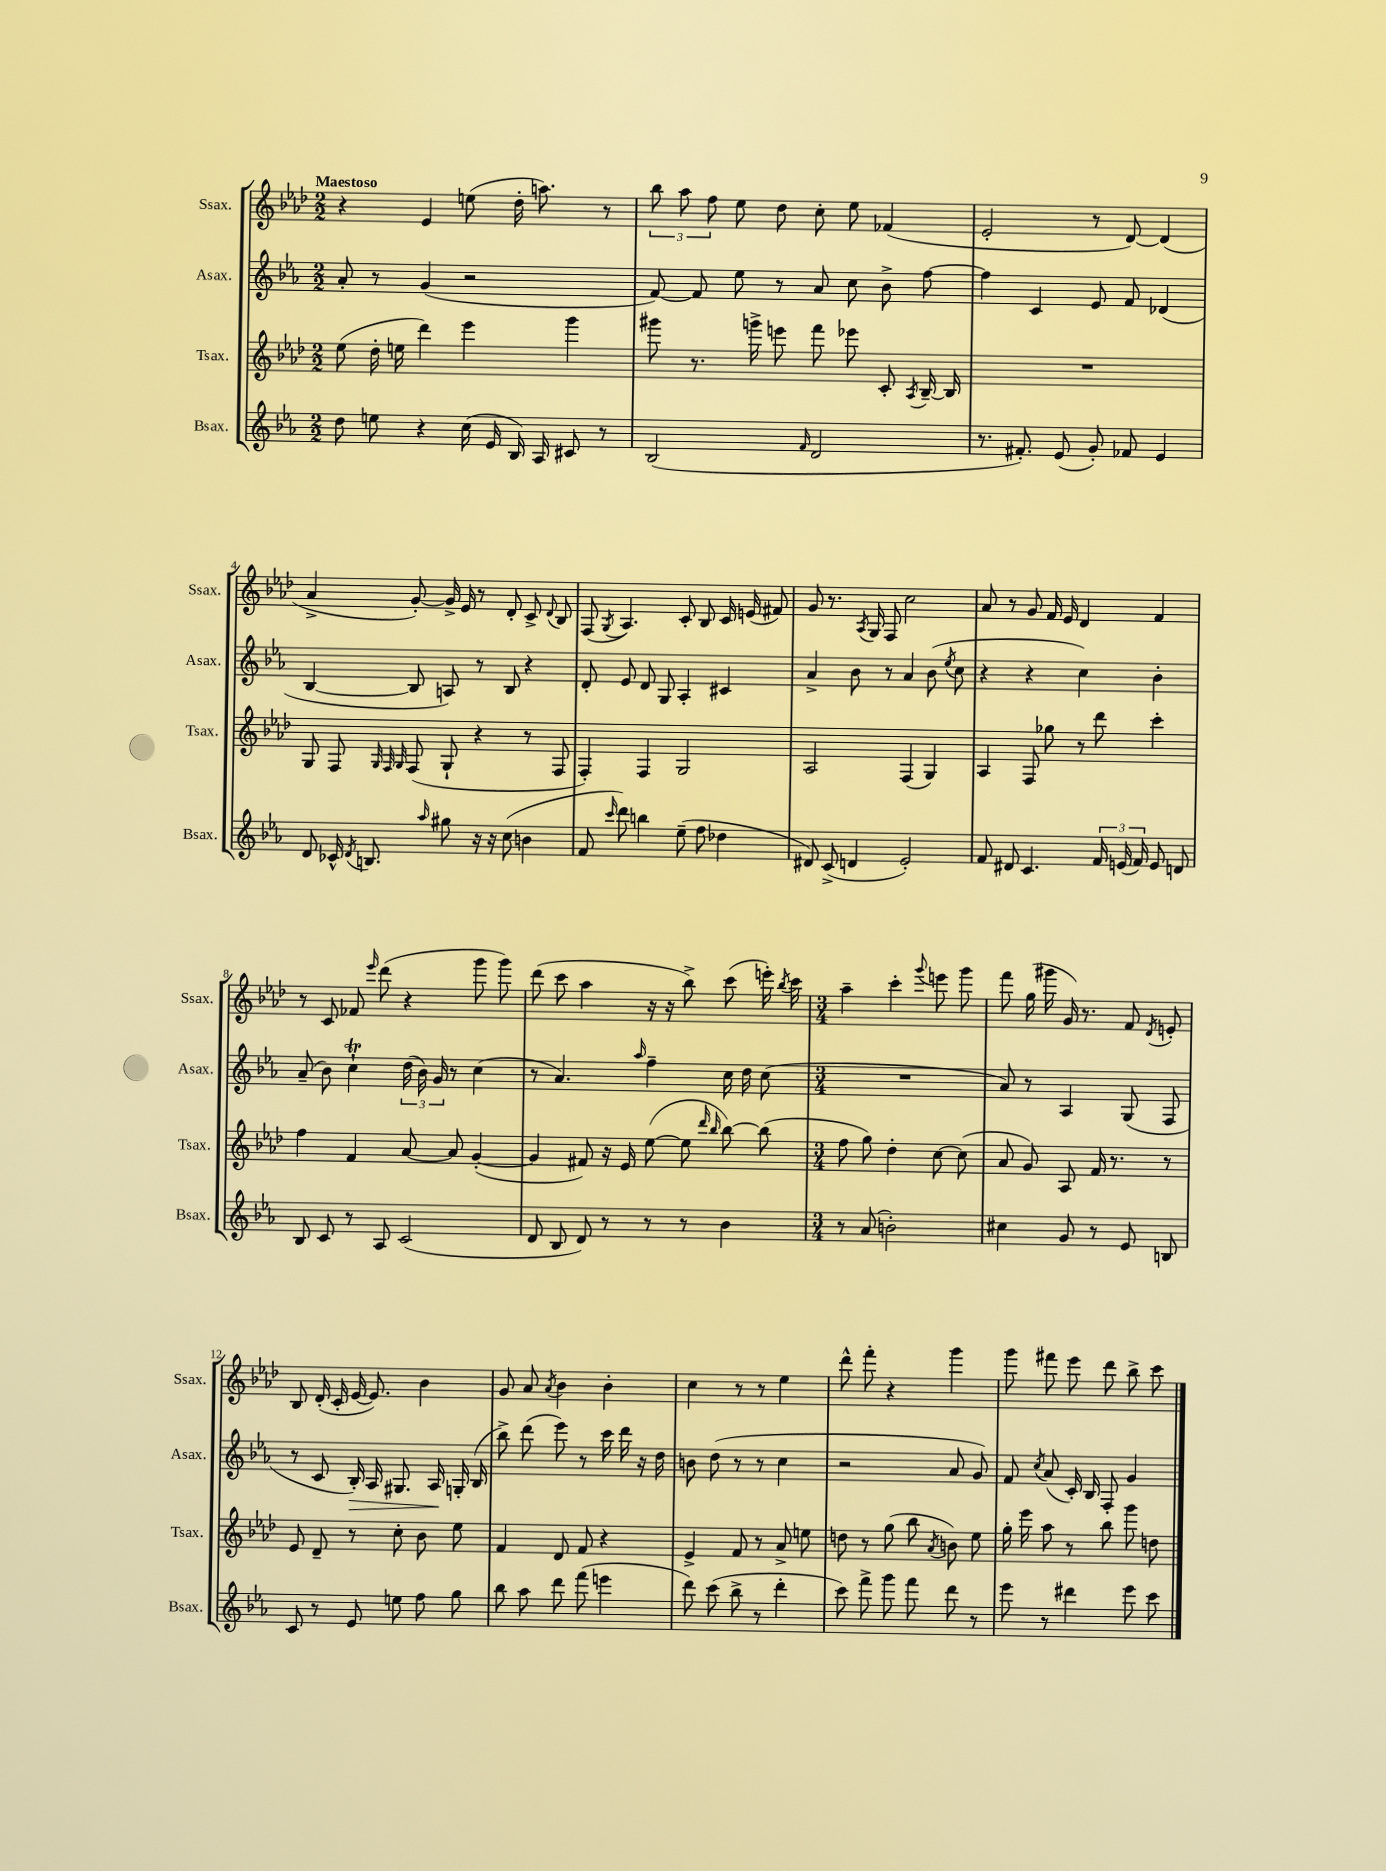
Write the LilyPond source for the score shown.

<<
\new StaffGroup <<
\new Staff = "s0" \with { instrumentName = "Ssax." shortInstrumentName = "Ssax." } {
    \clef treble \key aes \major \numericTimeSignature \time 2/2 \tempo "Maestoso"
    \autoBeamOff r4 ees'4 e''8( des''16-. a''8.) r8 |
    \tuplet 3/2 { bes''8 aes''8 f''8 } ees''8 des''8 c''8-. ees''8 fes'4( |
    ees'2-. r8 des'8~) des'4( |
    aes'4-> g'8~-.) g'16-> ees'16 r8 des'8-. c'8-> \appoggiatura { des'8 } bes8 |
    f8( \acciaccatura { g8 } aes4.) c'8-. bes8 c'16 e'16( fis'8) |
    g'8 r8. \acciaccatura { aes8 } g16 f8 c''2 |
    aes'8 r8 g'8 f'16 ees'16 des'4 f'4 |
    r8 c'8 fes'8 \grace { ees'''16 } des'''8( r4 g'''8 g'''8) |
    des'''8( c'''8 aes''4 r16 r16 bes''8->) c'''8( e'''16-.) \acciaccatura { bes''8 } c'''16 |
    \numericTimeSignature \time 3/4 aes''4-- c'''4-. \appoggiatura { g'''8 } e'''8 g'''8 |
    f'''8 g''16( gis'''16 g'16) r8. f'8 \acciaccatura { des'8 } e'8-. |
    bes8 des'16-.( c'16-. ees'16~ ees'8.) bes'4 |
    g'8 aes'8 \acciaccatura { aes'8 } bes'4 bes'4-. |
    c''4 r8 r8 ees''4 |
    des'''8-^ f'''8-. r4 g'''4 |
    g'''8 fis'''8 ees'''8 des'''8 bes''8-> c'''8 \bar "|." |
}
\new Staff = "s1" \with { instrumentName = "Asax." shortInstrumentName = "Asax." } {
    \clef treble \key ees \major \numericTimeSignature \time 2/2
    \autoBeamOff aes'8-. r8 g'4( r2 |
    f'8~) f'8 ees''8 r8 aes'8 c''8 bes'8-> f''8~ |
    f''4 c'4 ees'8 f'8 des'4( |
    bes4~ bes8 a8) r8 bes8 r4 |
    d'8-. ees'8 d'8 g8 aes4-. cis'4 |
    aes'4-> bes'8 r8 aes'4 bes'8( \acciaccatura { ees''8 } c''8 |
    r4 r4 c''4) bes'4-. |
    aes'8--( bes'8) c''4-!\trill \tuplet 3/2 { d''16( bes'16) g'16 } r8 c''4( |
    r8 aes'4.) \grace { aes''16 } f''4-- c''16 d''16 c''8( |
    \numericTimeSignature \time 3/4 R2. |
    aes'8) r8 aes4 g8( f8 |
    r8 c'8 bes16-.\>) aes16 gis8. aes16\! g16-. bes16( |
    bes''8->) d'''8( ees'''8) r8 c'''16 d'''16 r16 d''16 |
    b'8 d''8( r8 r8 c''4 |
    r2 aes'8 g'8) |
    f'8 \acciaccatura { c''8 } aes'8( c'16-.) bes16 f8-. g'4 \bar "|." |
}
\new Staff = "s2" \with { instrumentName = "Tsax." shortInstrumentName = "Tsax." } {
    \clef treble \key aes \major \numericTimeSignature \time 2/2
    \autoBeamOff ees''8( des''16-. e''16 des'''4) ees'''4 g'''4 |
    gis'''8 r8. g'''16-> e'''8 f'''8 ees'''8 c'8-. \acciaccatura { aes8 } bes16~-- bes16 |
    R1 |
    g8 f8 \grace { g32 f32 g32 } f8( g8-! r4 r8 f8 |
    f4-.) f4 g2 |
    aes2 f4( g4) |
    aes4 f8 ges''8 r8 des'''8 c'''4-. |
    f''4 f'4 aes'8~ aes'8 g'4~-.( |
    g'4 fis'8) r16 ees'16 ees''8~( ees''8 \grace { des'''16 bes''16 } bes''8~) bes''8( |
    \numericTimeSignature \time 3/4 f''8 g''8) des''4-. c''8~ c''8( |
    aes'8 g'8) aes8 f'16 r8. r8 |
    ees'8 des'8-- r8 c''8-. bes'8 ees''8 |
    f'4 des'8 f'8 r4 |
    ees'4-> f'8 r8 aes'8-> e''8 |
    d''8 r8 g''8( bes''8 \acciaccatura { aes'8 } b'8) ees''8 |
    g''16-. ees'''16 aes''8 r8 bes''8 g'''8 d''8 \bar "|." |
}
\new Staff = "s3" \with { instrumentName = "Bsax." shortInstrumentName = "Bsax." } {
    \clef treble \key ees \major \numericTimeSignature \time 2/2
    \autoBeamOff d''8 e''8 r4 c''16( ees'16 bes16) aes16 cis'8 r8 |
    bes2( \grace { f'16 } d'2 |
    r8. fis'8.-.) ees'8( g'8-.) fes'8 ees'4 |
    d'8 ces'16-^ \acciaccatura { d'8 } b8. \grace { aes''16 } gis''8 r16 r16 c''8( b'4 |
    f'8 \grace { c'''16 } d'''8) b''4 ees''8--( f''8 des''4 |
    dis'8) c'8->( d'4 ees'2-.) |
    f'8 dis'8 c'4. \tuplet 3/2 { f'16 e'16( f'16) } e'8 d'8 |
    bes8 c'8 r8 aes8 c'2( |
    d'8 bes8 d'8) r8 r8 r8 bes'4 |
    \numericTimeSignature \time 3/4 r8 aes'8( b'2-.) |
    cis''4 g'8 r8 ees'8 b8 |
    c'8 r8 ees'8 e''8 f''8 g''8 |
    bes''8 aes''8 d'''8 f'''8( e'''4 |
    d'''8) c'''8( bes''8-> r8 d'''4-. |
    c'''8) f'''8-> g'''8 f'''8 d'''8 r8 |
    ees'''8 r8 dis'''4 ees'''8 c'''8 \bar "|." |
}
>>
>>
